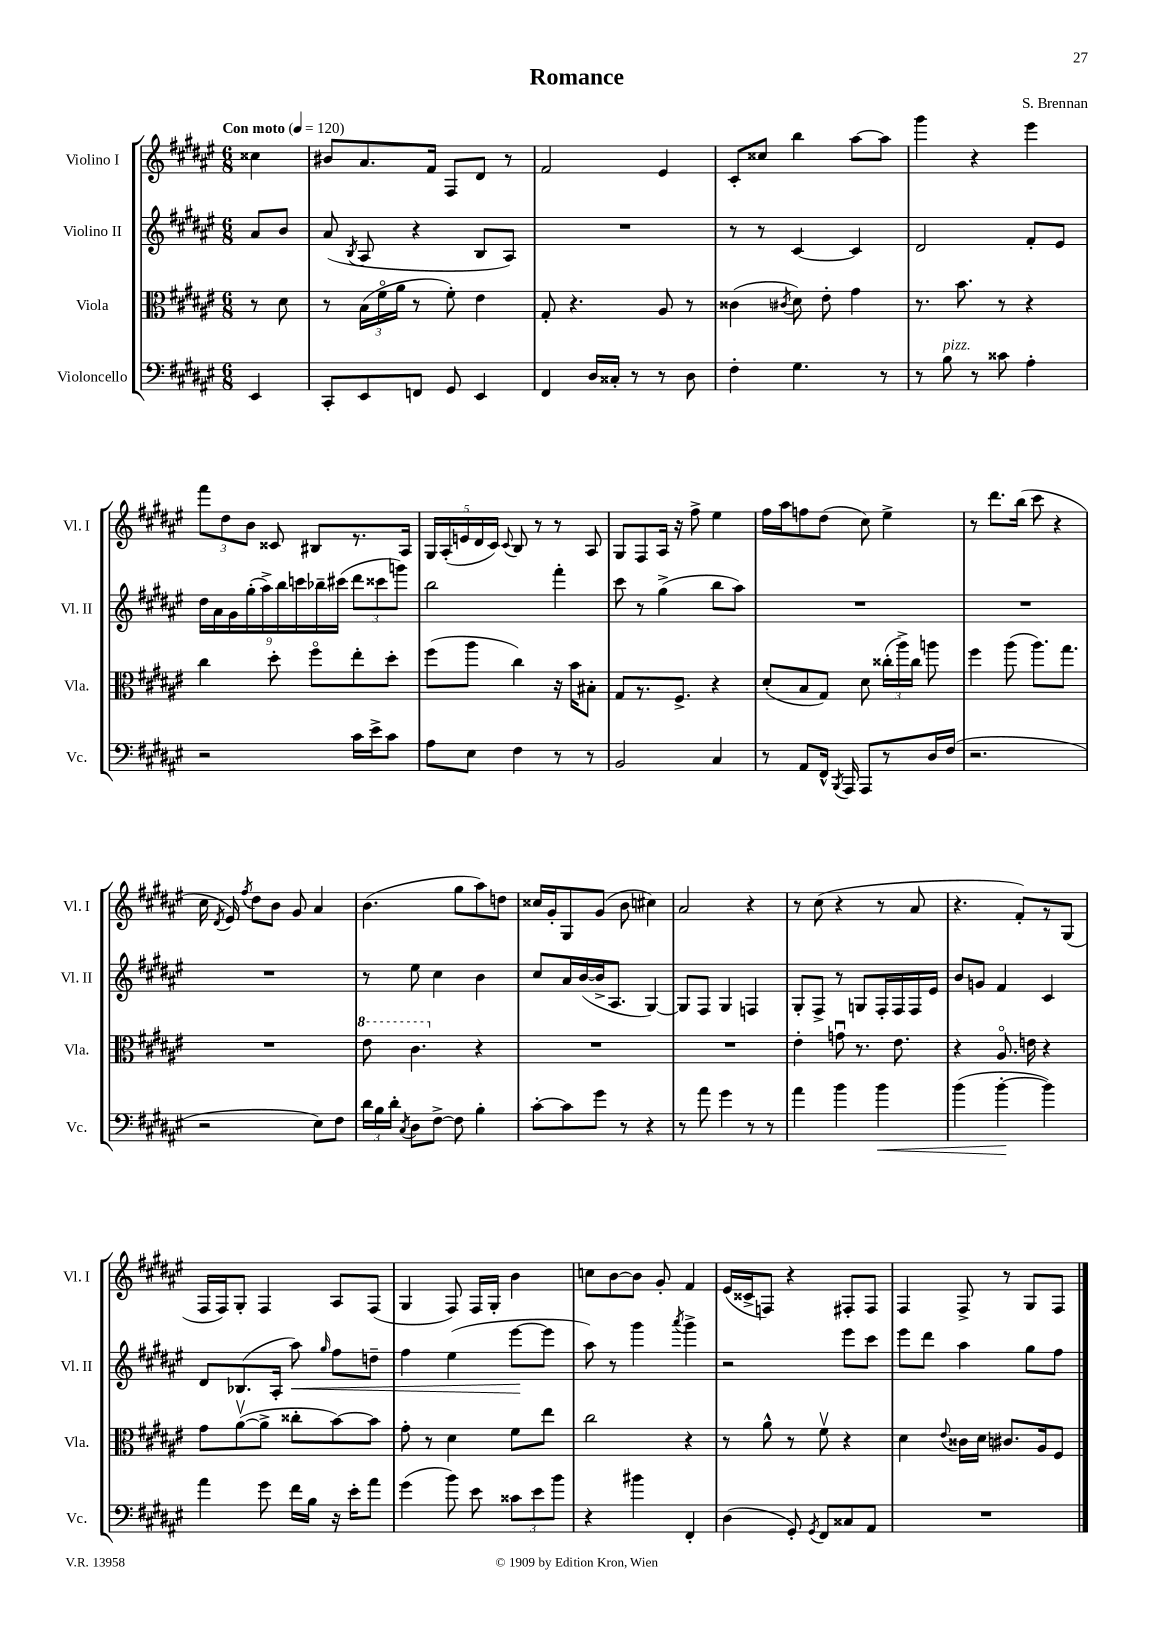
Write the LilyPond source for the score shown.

\header { title = "Romance" composer = "S. Brennan" }
<<
\new StaffGroup <<
\new Staff = "s0" \with { instrumentName = "Violino I" shortInstrumentName = "Vl. I" } {
    \clef treble \key fis \major \numericTimeSignature \time 6/8 \partial 4 \tempo "Con moto" 4 = 120
    \autoBeamOff cisis''4 |
    bis'8[ ais'8. fis'16] fis8[ dis'8] r8 |
    fis'2 eis'4 |
    cis'8[-. cisis''8] b''4 ais''8[~ ais''8] |
    gis'''4 r4 eis'''4 |
    \tuplet 3/2 { fis'''8[ dis''8 b'8] } cisis'8 bis8[ r8. ais16] |
    \tuplet 5/4 { gis16[ ais16-.( e'16 dis'16 cis'16]) } \appoggiatura { cis'8 } b8 r8 r8 ais8 |
    gis8[ fis8 ais16] r16 fis''8-> eis''4 |
    fis''16[ ais''16 f''8 dis''8]( cis''8) eis''4-> |
    r8 dis'''8.[ b''16]( cis'''8 r4 |
    cis''16 \acciaccatura { dis'8 } eis'16) \acciaccatura { fis''8 } dis''8[ b'8] gis'8 ais'4 |
    b'4.( gis''8[ ais''8) d''8] |
    cisis''16[ gis'16-. gis8 gis'8]( b'8 cis''4) |
    ais'2 r4 |
    r8 cis''8( r4 r8 ais'8 |
    r4. fis'8[-.) r8 gis8]( |
    fis16[ fis16) gis8]-. fis4 ais8[ fis8]( |
    gis4 fis8) fis16[ gis16]-. b'4 |
    c''8[ b'8~ b'8] gis'8-. fis'4 |
    eis'16[( cisis'16-> f8]) r4 fis8[-. fis8] |
    fis4 fis8-> r8 gis8[ fis8] \bar "|." |
}
\new Staff = "s1" \with { instrumentName = "Violino II" shortInstrumentName = "Vl. II" } {
    \clef treble \key fis \major \numericTimeSignature \time 6/8 \partial 4
    \autoBeamOff ais'8[ b'8] |
    ais'8( \acciaccatura { b8 } ais8 r4 b8[ ais8]) |
    R2. |
    r8 r8 cis'4~ cis'4 |
    dis'2 fis'8[-. eis'8] |
    \tuplet 9/8 { dis''16[ ais'16 gis'16 gis''16-.( ais''16->) b''16 c'''16 bes''16-- cis'''16]( } \tuplet 3/2 { dis'''8[ cisis'''8 g'''8]) } |
    b''2 fis'''4-. |
    cis'''8 r8 gis''4->( b''8[ ais''8]) |
    R2. |
    R2. |
    R2. |
    r8 eis''8 cis''4 b'4 |
    cis''8[ ais'16 b'16~( b'16-> ais8.] gis4~) |
    gis8[ fis8] gis4 f4 |
    gis8[-. fis8]-> r8 g8[ fis16-. fis16 fis16 eis'16] |
    b'8[ g'8] fis'4 cis'4 |
    dis'8[ bes8.( ais16]-. ais''8\<) \grace { gis''16 } fis''8[ d''8]-- |
    fis''4 eis''4( eis'''8[~\! eis'''8] |
    ais''8) r8 gis'''4 \acciaccatura { ais'''8 } gis'''4-> |
    r2 eis'''8[ cis'''8] |
    eis'''8[ dis'''8] ais''4 gis''8[ fis''8] \bar "|." |
}
\new Staff = "s2" \with { instrumentName = "Viola" shortInstrumentName = "Vla." } {
    \clef alto \key fis \major \numericTimeSignature \time 6/8 \partial 4
    \autoBeamOff r8 dis'8 |
    r8 \tuplet 3/2 { b16[( fis'16\flageolet ais'16] } r8 fis'8-.) eis'4 |
    gis8-. r4. ais8 r8 |
    cisis'4( \acciaccatura { cis'8 } dis'8) eis'8-. gis'4 |
    r8. b'8. r8 r4 |
    cis''4 dis''8-. fis''8[\flageolet eis''8-. dis''8]-. |
    fis''8[( ais''8] cis''4) r16 b'16[ bis8]-. |
    gis8[ r8. fis8.]-> r4 |
    dis'8[-.( b8 gis8]) dis'8 \tuplet 3/2 { cisis''16[-.( ais''16->) cisis''16] } a''8 |
    fis''4 ais''8( ais''8.[) gis''8.] |
    R2. |
    \ottava #1 eis''8 cis''4. \ottava #0 r4 |
    R2. |
    R2. |
    eis'4-. g'8\downbow r8. eis'8. |
    r4 ais8.\flageolet e'16 r4 |
    gis'8[ ais'8~\upbow( ais'8]-> cisis''8[-. b'8~) b'8] |
    gis'8-. r8 dis'4 fis'8[ eis''8] |
    cis''2 r4 |
    r8 ais'8-^ r8 fis'8\upbow r4 |
    dis'4 \appoggiatura { eis'8 } cisis'16[ dis'16] cis'8.[ ais16 fis8] \bar "|." |
}
\new Staff = "s3" \with { instrumentName = "Violoncello" shortInstrumentName = "Vc." } {
    \clef bass \key fis \major \numericTimeSignature \time 6/8 \partial 4
    \autoBeamOff eis,4 |
    cis,8[-. eis,8 f,8] gis,8 eis,4 |
    fis,4 dis16[ cisis16]-. r8 r8 dis8 |
    fis4-. gis4. r8 |
    r8 b8^\markup { \italic "pizz." } r8 cisis'8 ais4-. |
    r2 cis'16[ eis'16-> cis'8] |
    ais8[ eis8] fis4 r8 r8 |
    b,2 cis4 |
    r8 ais,8[ fis,16]-^ \acciaccatura { b,,8 } ais,,16 ais,,8[ r8 dis16 fis16]( |
    r2. |
    r2 eis8[) fis8] |
    \tuplet 3/2 { dis'16[ b16 dis'16]-. } \acciaccatura { cis8 } dis8[ fis8]~-> fis8 b4-. |
    cis'8[~-. cis'8 gis'8] r8 r4 |
    r8 ais'8 gis'4 r8 r8 |
    ais'4 b'4 b'4\< |
    b'4( b'4~-.\! b'4) |
    ais'4 gis'8 fis'16[ b16] r16 eis'16[-. ais'8] |
    gis'4( b'8) eis'8 \tuplet 3/2 { cisis'8[ eis'8 b'8] } |
    r4 bis'4 fis,4-. |
    dis4( gis,8-.) \acciaccatura { gis,8 } fis,8[ cisis8 ais,8] |
    R2. \bar "|." |
}
>>
>>
\layout { \context { \Score \remove "Bar_number_engraver" } }
